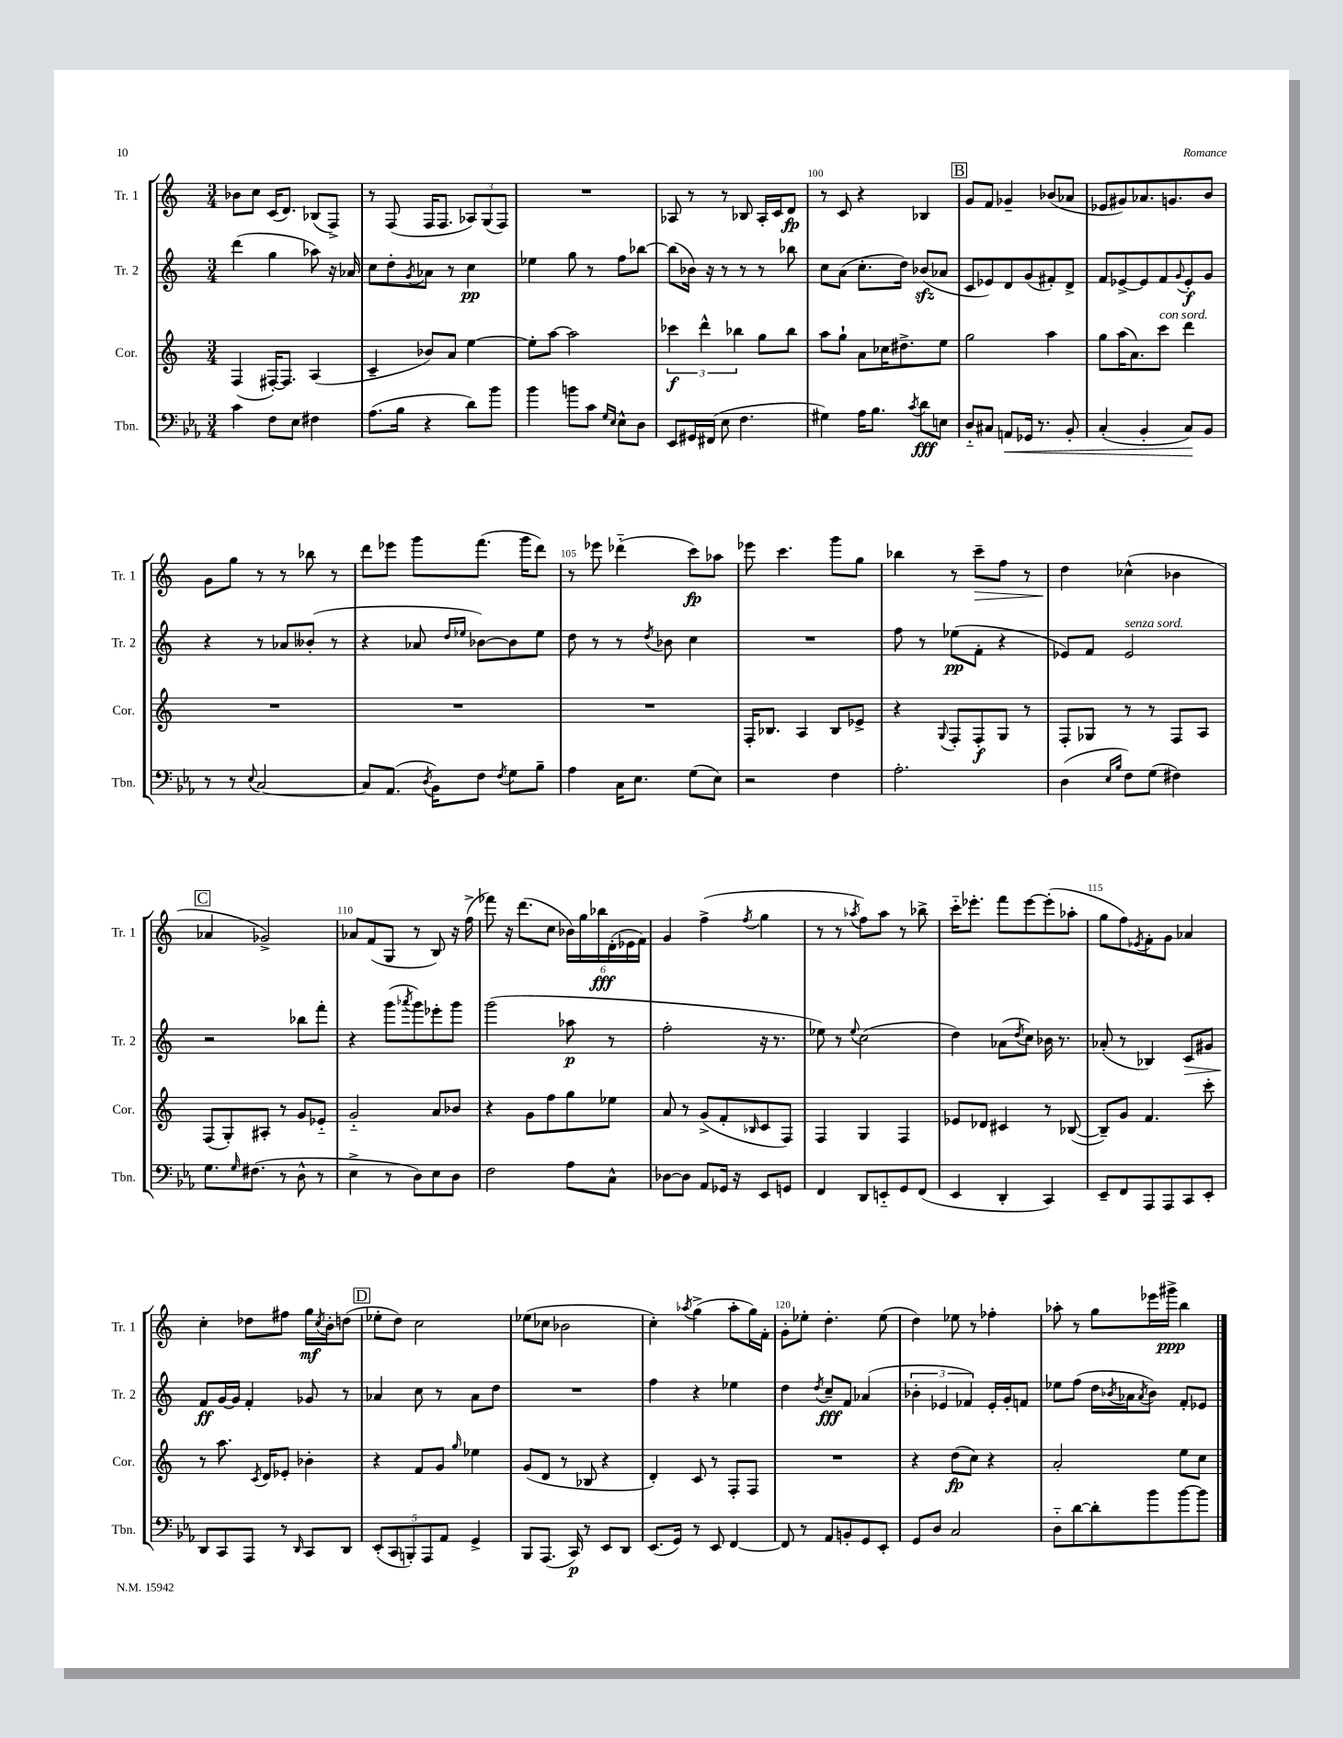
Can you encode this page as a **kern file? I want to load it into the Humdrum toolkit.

**kern	**kern	**kern	**kern
*staff4	*staff3	*staff2	*staff1
*clefF4	*clefG2	*clefG2	*clefG2
*k[b-e-a-]	*k[]	*k[]	*k[]
*M3/4	*M3/4	*M3/4	*M3/4
4c	(4F	(4ddd	8b-
.	.	.	8cc
8F	[16F#')	4gg	(16c
.	8.F#]	.	8.d)
8E-	.	.	.
4F#	(4A	8aa-)	(8B-
.	.	16r	8F^)
.	.	16a-	.
=	=	=	=
(8.A-	4c~	8cc	8r
.	.	8dd'	(8F
16B-	.	.	.
.	.	8qg	.
4r	8b-)	8a-	16F
.	.	.	8.F
.	8a	8r	.
8d)	[4ee	4cc	12A-)
.	.	.	(12G
8b-	.	.	.
.	.	.	12F)
=	=	=	=
4b-	8ee']	4ee-	2.r
.	[8aa	.	.
8b	2aa]	8gg	.
8c	.	8r	.
16qqG	.	.	.
16qqE-	.	.	.
8E-^^	.	8ff	.
8D	.	[8bb-	.
=	=	=	=
8EE-	6ccc-	(8bb-]	8A-
16GG#	.	16b-)	8r
.	6ddd^^	.	.
(16FF#	.	16r	.
8E-	.	8r	8r
.	6bb-	.	.
4.F	.	8r	8B-
.	8gg	8r	16A-'
.	.	.	16c
.	8bb-	8bb-	8d
=	=	=	=
4G#)	8aa	8cc	8r
.	8gg`	(8a	8c
16A-	8a	8.cc'	4r
8.B-	.	.	.
.	16cc-	.	.
.	8.dd#^	16dd)	.
8qc	.	.	.
8d	.	(8b-	4B-
8E	8ee	8a-	.
=	=	=	=
8D'~	2gg	8c	8g
8C#	.	8e-)	8f
8AA	.	8d	4g-~
16GG-	.	(8g	.
8.r	.	.	.
.	4aa	8f#')	(8b-
8BB-'	.	8d^	8a-
=	=	=	=
(4C'	8gg	8f	8e-
.	(16aa	[8e-^	8g#)
.	8.a)	.	.
4BB-'	.	8e-]	8.a-
.	8ccc	8f	.
.	.	.	8.g
.	.	8qqg	.
8C)	4ddd	8e-'	.
8BB-	.	8g	8b
=	=	=	=
8r	2.r	4r	8g
8r	.	.	8gg
8qqE-	.	.	.
[2C	.	8r	8r
.	.	8a-	8r
.	.	(8b--'	8bb-
.	.	8r	8r
=	=	=	=
8C]	2.r	4r	8ddd
(8.AA-	.	.	8eee-
.	.	8a-	8ggg
8qD	.	.	.
16BB-)	.	.	.
.	.	16qqdd	.
.	.	16qqee-	.
8F	.	[8b-)	(8.fff
8qF	.	.	.
8G	.	8b-]	.
.	.	.	16ggg
8B-~	.	8ee-	8ddd)
=	=	=	=
4A-	2.r	8dd	8r
.	.	8r	8eee-
16C	.	8r	(4ddd-'~
8.E-	.	.	.
.	.	8qdd	.
.	.	8b-	.
(8G	.	4cc	8ccc)
8E-)	.	.	8aa-
=	=	=	=
2r	16F'	2.r	8eee-
.	8.B-	.	.
.	.	.	4.ccc
.	4A	.	.
4F	8B-	.	8ggg
.	8e-^	.	8gg
=	=	=	=
2.A-'	4r	8ff	4bb-
.	.	8r	.
.	8qqG	.	.
.	8F'	(8ee-	8r
.	8F'	8f'	8ccc~
.	8G	4r	8ff
.	8r	.	8r
=	=	=	=
(4D	8F'	8e-)	4dd
.	8G-	8f	.
16qqE-	.	.	.
16qqB-	.	.	.
8F)	8r	2e-	(4cc-^^
(8G	8r	.	.
4F#)	8F	.	4b-
.	8A	.	.
=	=	=	=
8.G	(8F	2r	4a-
.	8G')	.	.
16qqG	.	.	.
(8.F#	.	.	.
.	8A#'	.	2g-^)
8r	8r	.	.
8D^^	8g	8bb-	.
8r	8e-'~	8fff'	.
=	=	=	=
4E-^	2g'~	4r	8a-
.	.	.	(8f
8r	.	(8ggg	8G
.	.	8qaaa-	.
8D)	.	8ggg)	8r
8E-	8a	8eee-'	8B)
8D	8b-	8ggg	16r
.	.	.	(16ff^
=	=	=	=
2F	4r	(2ggg	8fff-)
.	.	.	16r
.	.	.	(8.ddd
.	8g	.	.
.	8ff	.	8cc
8A-	8gg	8aa-	24b-)
.	.	.	24gg
.	.	.	24bb-
8C^^	8ee-	8r	(24d'
.	.	.	24e-
.	.	.	24f)
=	=	=	=
[8D-	8a	2ff'	4g
8D-]	8r	.	.
8AA-	(8g^	.	(4ff^
16GG-	8f'	.	.
16r	.	.	.
.	16qqB-	.	8qff
8EE-	8c	16r	4gg
.	.	8.r	.
8GG	8F)	.	.
=	=	=	=
4FF	4F	8ee-)	8r
.	.	8r	8r
.	.	8qqee-	8qaa-
8DD	4G	(2cc	8ff)
8EE'~	.	.	8aa-
8GG	4F	.	8r
(8FF	.	.	8bb-^
=	=	=	=
4EE-	8e-	4dd)	16ccc'~
.	.	.	8.eee-'
.	8d-	.	.
4DD'	4c#	(8a-	8fff
.	.	8qdd	.
.	.	8cc)	[8eee-
4CC)	8r	16b-	(8eee-']
.	.	8.r	.
.	([8B-	.	8aa-'
=	=	=	=
8EE-~	8B-~])	(8a-'	8gg
8FF	8g	8r	8ff)
.	.	.	8qe-
8AAA-	4.f	4B-)	8f'
8AAA-	.	.	8g
8CC	.	8c	4a-
8EE-'	8ccc'	8g#	.
=	=	=	=
8DD	8r	8f	4cc'
8CC	8.aa	[16g	.
.	.	16g]	.
8AAA-	.	4f'	8dd-
.	8qc	.	.
.	16d	.	.
8r	8e-'	.	8ff#
16qqDD	.	.	.
8CC	4b-'	8g-	16gg
.	.	.	8qcc
.	.	.	16b'
8DD	.	8r	(8dd
=	=	=	=
(10EE-'	4r	4a-	8ee-'
10CC	.	.	.
.	.	.	8dd)
10BBB')	.	.	.
.	8f	8cc	2cc
10AAA-	.	.	.
.	8g	8r	.
10AA-	.	.	.
.	16qqgg	.	.
4GG^	4ee-	8a-	.
.	.	8dd	.
=	=	=	=
8BBB-	(8g	2.r	(8ee-
(8.AAA-	8d	.	8cc-
.	8r	.	2b-
16CC)	.	.	.
8r	8B-	.	.
8EE-	4r	.	.
8DD	.	.	.
=	=	=	=
(8.EE-	4d')	4ff	4cc')
16GG)	.	.	.
.	.	.	8qaa-
8r	8c	4r	(4gg^
8EE-	8r	.	.
[4FF	8F'	4ee-	8aa-'
.	8F	.	16gg)
.	.	.	16f'
=	=	=	=
8FF]	2.r	4dd	8g'
8r	.	.	8ee-'
.	.	8qdd	.
8AA-	.	8cc~	4.dd'
8BB'	.	8f	.
8GG	.	(4a-	.
8EE-'	.	.	(8ee-
=	=	=	=
8GG	4r	6b-'	4dd)
8D	.	.	.
.	.	6e-	.
2C	(8dd	.	8ee-
.	.	6f-)	.
.	8cc)	.	8r
.	4r	16e-'	4ff-'
.	.	16g'	.
.	.	8f	.
=	=	=	=
8D'~	2a'	8ee-	8aa-'
[8d	.	(8ff	8r
8d']	.	16dd	8gg
.	.	8qb-	.
.	.	16a-	.
.	.	8qa-	.
8b-	.	8b-)	16eee-
.	.	.	16ggg#^
[8b-	8ee	8f'	4bb
8b-]	8cc	8e-	.
==	==	==	==
*-	*-	*-	*-
